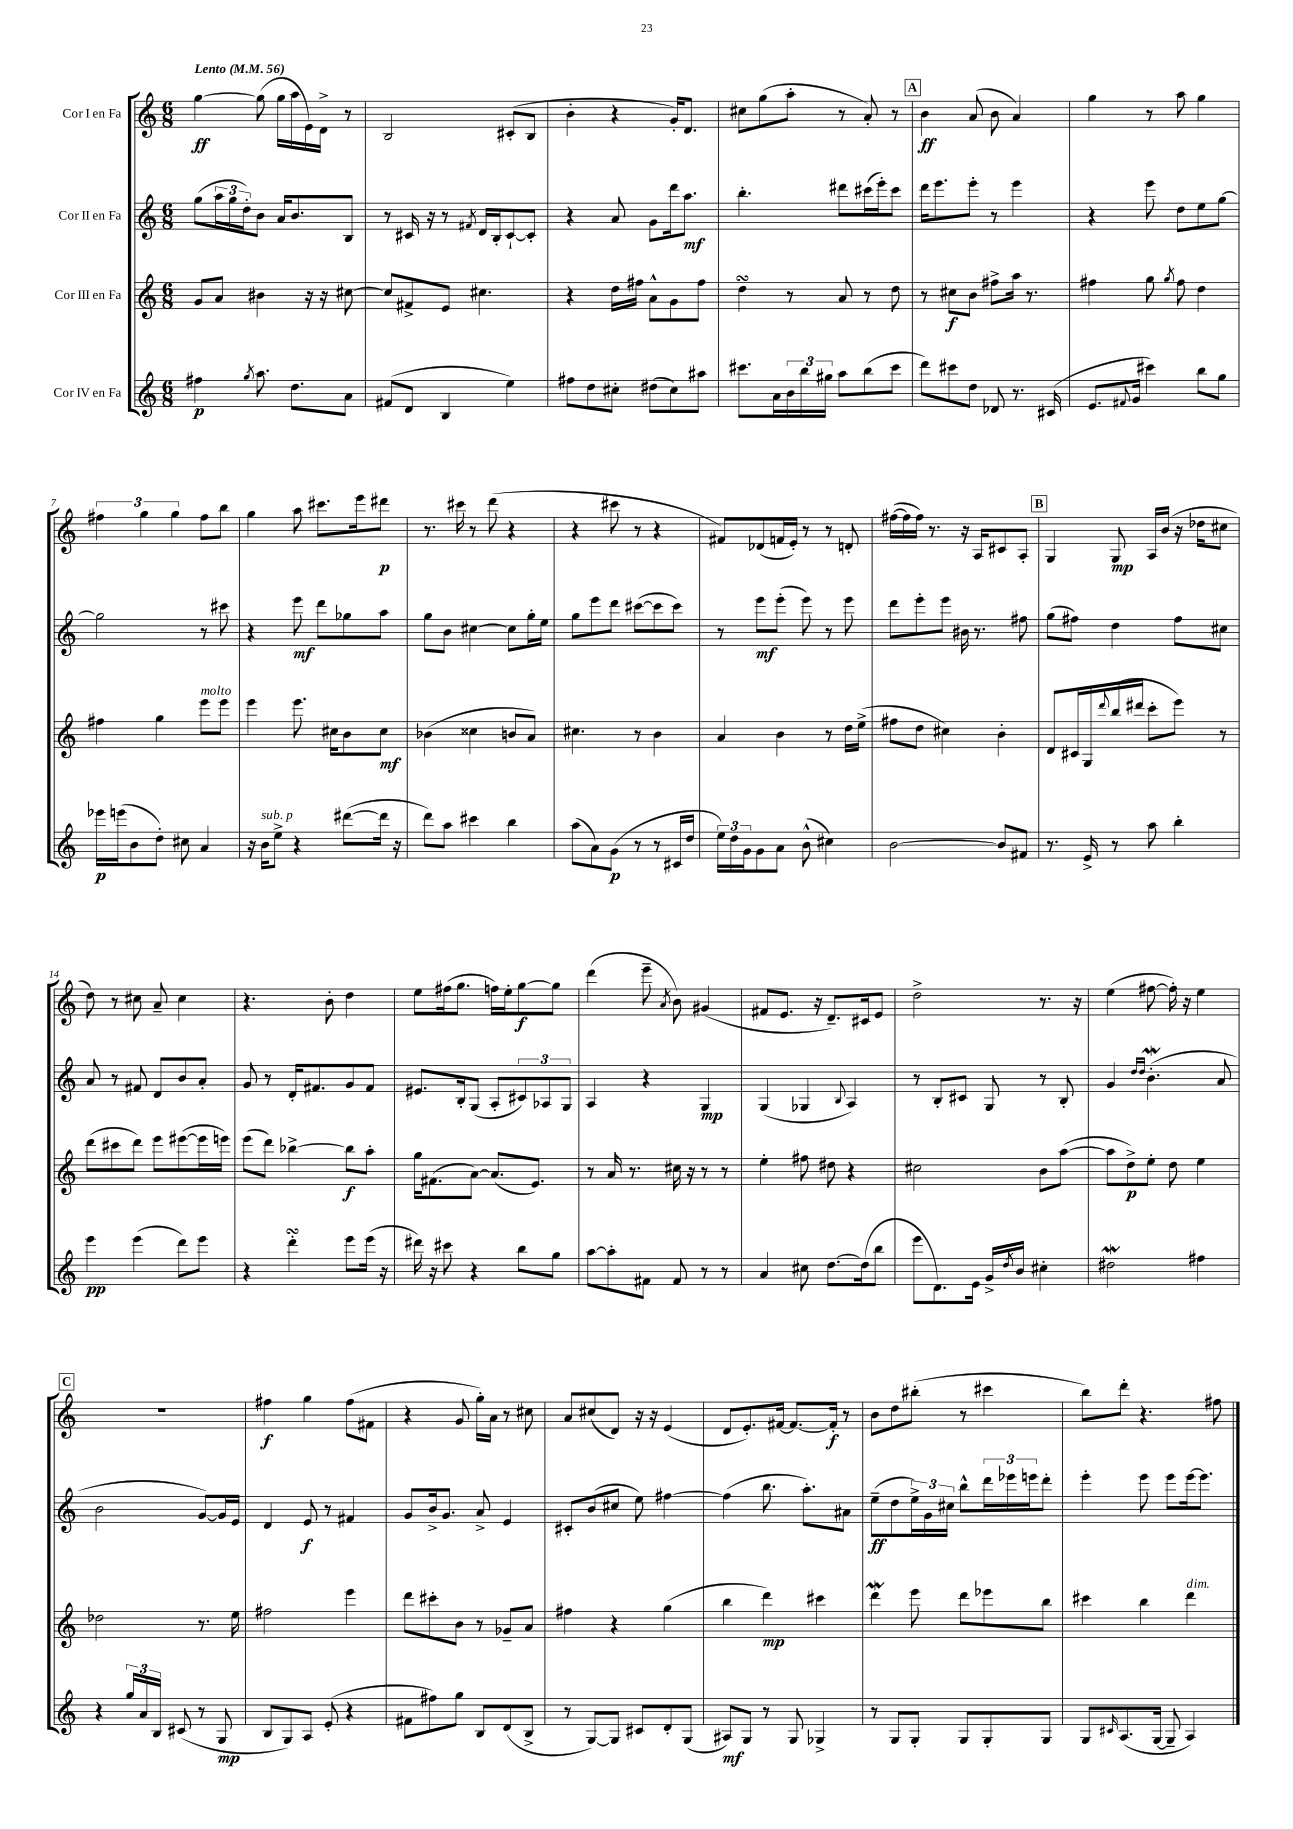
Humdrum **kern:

**kern	**dynam	**kern	**dynam	**kern	**dynam	**kern	**dynam
*part4	*part4	*part3	*part3	*part2	*part2	*part1	*part1
*staff4	*staff4	*staff3	*staff3	*staff2	*staff2	*staff1	*staff1
*I"Cor IV en Fa	*	*I"Cor III en Fa	*	*I"Cor II en Fa	*	*I"Cor I en Fa	*
*clefG2	*	*clefG2	*	*clefG2	*	*clefG2	*
*k[]	*	*k[]	*	*k[]	*	*k[]	*
*M6/8	*	*M6/8	*	*M6/8	*	*M6/8	*
*MM56	*	*MM56	*	*MM56	*	*MM56	*
=1	=1	=1	=1	=1	=1	=1	=1
!	!	!	!	!	!	!LO:TX:a:B:t=Lento	!
4ff#X\	p	8g/L	.	(8gg\L	.	[4gg\	ff
.	.	8a/J	.	24aa\L	.	.	.
.	.	.	.	24gg\	.	.	.
.	.	.	.	24dd'\J)	.	.	.
8qgg/	.	.	.	.	.	.	.
8.aa\	.	4b#X\	.	8b\J	.	(8gg\]	.
.	.	.	.	16a/KL	.	16gg\LL	.
8.dd\L	.	.	.	8.b/	.	16aa\	.
.	.	16r	.	.	.	16e\)	.
.	.	16r	.	.	.	16d^\JJ	.
8a\J	.	[8cc#X\	.	8B/J	.	8r	.
=2	=2	=2	=2	=2	=2	=2	=2
(8f#X/L	.	8cc#/L]	.	8r	.	2B/	.
8d/J	.	8f#X^/	.	16c#X/	.	.	.
.	.	.	.	16r	.	.	.
4B/	.	8e/J	.	8r	.	.	.
.	.	.	.	8qf#X/	.	.	.
.	.	4.cc#X\	.	16d/LL	.	.	.
.	.	.	.	16B'/J	.	.	.
4ee\)	.	.	.	[8c#`/	.	(8c#X'/L	.
.	.	.	.	8c#'/J]	.	8B/J	.
=3	=3	=3	=3	=3	=3	=3	=3
8ff#X\L	.	4r	.	4r	.	4b'\	.
8dd\	.	.	.	.	.	.	.
8cc#X'\J	.	16dd\LL	.	8a/	.	4r	.
.	.	16ff#X\JJ	.	.	.	.	.
(8dd#X\L	.	8a^^\L	.	8g\L	.	.	.
8cc#\)	.	8g\	.	16ddd\k	.	16g'/KL)	.
.	.	.	.	8.aa\J	mf	8.d/J	.
8aa#X\J	.	8ff#\J	.	.	.	.	.
=4	=4	=4	=4	=4	=4	=4	=4
8.ccc#X\L	.	4ddsSSS\	.	4.bb'\	.	8cc#X\L	.
.	.	.	.	.	.	(8gg\	.
16a\L	.	.	.	.	.	.	.
24b\	.	8r	.	.	.	8aa'\J	.
24bb\	.	.	.	.	.	.	.
24gg#X\JJ	.	.	.	.	.	.	.
8aa\L	.	8a/	.	8ddd#X\L	.	8r	.
(8bb\	.	8r	.	(16ccc#X\L	.	8a'/)	.
.	.	.	.	16eee'\J)	.	.	.
8ccc#\J	.	8dd\	.	8ccc#\J	.	8r	.
!!LO:REH:place=s1:t=A
=5	=5	=5	=5	=5	=5	=5	=5
8ddd\L)	.	8r	.	16ddd\KL	.	4b\	ff
.	.	.	.	8.eee\	.	.	.
8ccc#X\	.	8cc#X\L	f	.	.	.	.
8dd\J	.	8b\J	.	8eee'\J	.	(8a/	.
8d-X/	.	8ff#X^\L	.	8r	.	8b\	.
8.r	.	16aa\Jk	.	4eee\	.	4a/)	.
.	.	8.r	.	.	.	.	.
(16c#X/	.	.	.	.	.	.	.
=6	=6	=6	=6	=6	=6	=6	=6
8.e/L	.	4ff#X\	.	4r	.	4gg\	.
8qqf#X/	.	.	.	.	.	.	.
16g/Jk	.	.	.	.	.	.	.
4ccc#X\)	.	8gg\	.	8eee\	.	8r	.
.	.	8qgg/	.	.	.	.	.
.	.	8ff#\	.	8dd\L	.	8aa\	.
8bb\L	.	4dd\	.	8ee\	.	4gg\	.
8gg\J	.	.	.	[8gg\J	.	.	.
!!LO:LB:g=z
=7	=7	=7	=7	=7	=7	=7	=7
16eee-X\LL	p	4ff#X\	.	2gg\]	.	6ff#X\	.
(16eeen\J	.	.	.	.	.	.	.
8b\	.	.	.	.	.	.	.
.	.	.	.	.	.	6gg\	.
8dd'\J)	.	4gg\	.	.	.	.	.
.	.	.	.	.	.	6gg\	.
8cc#X\	.	.	.	.	.	.	.
!	!	!LO:TX:a:i:t=molto	!	!	!	!	!
4a/	.	8eee\L	.	8r	.	8ff#\L	.
.	.	8eee\J	.	8ccc#X\	.	8bb\J	.
=8	=8	=8	=8	=8	=8	=8	=8
16r	.	4eee\	.	4r	.	4gg\	.
!LO:TX:a:i:t=sub. p	!	!	!	!	!	!	!
16b\KL	.	.	.	.	.	.	.
8ee^\J	.	.	.	.	.	.	.
4r	.	8.eee\	.	8eee\	mf	8aa\	.
.	.	.	.	8ddd\L	.	8.ccc#X\L	.
.	.	16cc#X\KL	.	.	.	.	.
([8ddd#X\L	.	8b\	.	8gg-X\	.	.	.
.	.	.	.	.	.	16eee\k	.
16ddd#\Jk]	.	8cc#\J	mf	8aa\J	.	8ddd#X\J	p
16r	.	.	.	.	.	.	.
=9	=9	=9	=9	=9	=9	=9	=9
8ddd\L)	.	(4b-X\	.	8gg\L	.	8.r	.
8aa\J	.	.	.	8b\J	.	.	.
.	.	.	.	.	.	16ccc#X\	.
4ccc#X\	.	4cc##X\	.	[4cc#X\	.	8r	.
.	.	.	.	.	.	(8ddd\	.
4bb\	.	8bn/L	.	8cc#\L]	.	4r	.
.	.	8a/J)	.	16gg'\L	.	.	.
.	.	.	.	16ee\JJ	.	.	.
=10	=10	=10	=10	=10	=10	=10	=10
(8aa\L	.	4.cc#X\	.	8gg\L	.	4r	.
8a\)	.	.	.	8eee\	.	.	.
(8g\J	p	.	.	8ddd\J	.	8ccc#X\	.
8r	.	8r	.	([8ccc#X\L	.	8r	.
8r	.	4b\	.	8ccc#\]	.	4r	.
16c#X/LL	.	.	.	8ccc#\J)	.	.	.
16dd/JJ	.	.	.	.	.	.	.
=11	=11	=11	=11	=11	=11	=11	=11
24ee\LL)	.	4a/	.	8r	.	8f#X/L)	.
24dd\	.	.	.	.	.	.	.
24g\J	.	.	.	.	.	.	.
8g\	.	.	.	8eee\L	mf	(8d-X/	.
8a\J	.	4b\	.	(8eee'\J	.	16fn/L	.
.	.	.	.	.	.	16e'/JJ)	.
(8b^^\	.	.	.	8eee\)	.	8r	.
4cc#X\)	.	8r	.	8r	.	8r	.
.	.	16dd\LL	.	8eee\	.	8dn'/	.
.	.	(16ee^\JJ	.	.	.	.	.
=12	=12	=12	=12	=12	=12	=12	=12
[2b\	.	8ff#X\L	.	8ddd\L	.	([16ff#X\LL	.
.	.	.	.	.	.	16ff#\]	.
.	.	8dd\J	.	8eee'\	.	16ff#\JJ)	.
.	.	.	.	.	.	8.r	.
.	.	4cc#X\)	.	8eee\J	.	.	.
.	.	.	.	16b#X\	.	16r	.
.	.	.	.	8.r	.	16A/KL	.
8b/L]	.	4b'\	.	.	.	8c#X/	.
8f#X/J	.	.	.	8ff#X\	.	8A'/J	.
!!LO:REH:place=s1:t=B
=13	=13	=13	=13	=13	=13	=13	=13
8.r	.	8d/L	.	(8gg\L	.	4G/	.
.	.	16c#X/L	.	8ff#X\J)	.	.	.
16e^/	.	16G/	.	.	.	.	.
.	.	8qqddd/	.	.	.	.	.
8r	.	(16bb/	.	4dd\	.	8G/	mp
.	.	16ddd#X/JJ	.	.	.	.	.
8aa\	.	8ccc'\L	.	.	.	16A/LL	.
.	.	.	.	.	.	(16b/JJ	.
4bb'\	.	8eee\J)	.	8ff#\L	.	16r	.
.	.	.	.	.	.	16dd-X\KL	.
.	.	8r	.	8cc#X\J	.	8cc#X\J	.
!!LO:LB:g=z
=14	=14	=14	=14	=14	=14	=14	=14
4eee\	pp	(8ddd\L	.	8a/	.	8dd\)	.
.	.	8ccc#X\	.	8r	.	8r	.
(4eee\	.	8ddd\J)	.	8f#X/	.	8cc#X\	.
.	.	8eee\L	.	8d/L	.	8a~/	.
8ddd\L)	.	([8eee#X\	.	8b/	.	4cc#\	.
8eee\J	.	16eee#\L]	.	8a'/J	.	.	.
.	.	16eeen\JJ)	.	.	.	.	.
=15	=15	=15	=15	=15	=15	=15	=15
4r	.	(8eee\L	.	8g/	.	4.r	.
.	.	8ddd\J)	.	8r	.	.	.
4dddsSSS'\	.	[4bb-X^\	.	16d'/KL	.	.	.
.	.	.	.	8.f#X/	.	.	.
.	.	.	.	.	.	8b'\	.
8eee\L	.	8bb-\L]	f	8g/	.	4dd\	.
(16eee\Jk	.	8aa'\J	.	8f#/J	.	.	.
16r	.	.	.	.	.	.	.
=16	=16	=16	=16	=16	=16	=16	=16
16ddd#X\)	.	16gg\KL	.	8.e#X/L	.	8ee\L	.
16r	.	(8.f#X\	.	.	.	.	.
8ccc#X\	.	.	.	.	.	(16ff#X\k	.
.	.	.	.	16B'/k	.	8.gg\J	.
4r	.	[8a\J)	.	(8G/J	.	.	.
.	.	(8.a/L]	.	8A'/L	.	16ffn\LL)	.
.	.	.	.	.	.	16ee'\J	.
8bb\L	.	.	.	12c#X/)	.	[8gg\	f
.	.	8.e/J)	.	.	.	.	.
.	.	.	.	12A-X/	.	.	.
8gg\J	.	.	.	.	.	8gg\J]	.
.	.	.	.	12G/J	.	.	.
=17	=17	=17	=17	=17	=17	=17	=17
[8aa\L	.	8r	.	4A/	.	(4ddd\	.
8aa'\]	.	16a/	.	.	.	.	.
.	.	8.r	.	.	.	.	.
8f#X\J	.	.	.	4r	.	8eee~\	.
.	.	.	.	.	.	8qa/	.
8f#/	.	16cc#X\	.	.	.	8b\)	.
.	.	16r	.	.	.	.	.
8r	.	8r	.	4G/	mp	(4g#X/	.
8r	.	8r	.	.	.	.	.
=18	=18	=18	=18	=18	=18	=18	=18
4a/	.	4ee'\	.	(4G/	.	8f#X/L	.
.	.	.	.	.	.	8.e/J	.
8cc#X\	.	8ff#X\	.	4G-X/	.	.	.
.	.	.	.	.	.	16r	.
[8.dd\L	.	8dd#X\	.	.	.	8.d~/L)	.
.	.	.	.	8qqB/	.	.	.
.	.	4r	.	4A/)	.	.	.
(16dd\k]	.	.	.	.	.	16c#X/k	.
8bb\J	.	.	.	.	.	8e/J	.
=19	=19	=19	=19	=19	=19	=19	=19
8eee\L	.	2cc#X\	.	8r	.	2dd^\	.
8.d\)	.	.	.	8B'/L	.	.	.
.	.	.	.	8c#X/J	.	.	.
16e\Jk	.	.	.	.	.	.	.
16g^/LL	.	.	.	8G/	.	.	.
8qdd/	.	.	.	.	.	.	.
16b/JJ	.	.	.	.	.	.	.
4cc#X'\	.	8b\L	.	8r	.	8.r	.
.	.	([8aa\J	.	8B'/	.	.	.
.	.	.	.	.	.	16r	.
=20	=20	=20	=20	=20	=20	=20	=20
2dd#XW\	.	8aa\L]	.	4g/	.	(4ee\	.
.	.	8dd^\)	p	.	.	.	.
.	.	.	.	16qqdd/LL	.	.	.
.	.	.	.	16qqdd/JJ	.	.	.
.	.	8ee'\J	.	(4.bW'\	.	[8ff#X\	.
.	.	8dd\	.	.	.	16ff#'\])	.
.	.	.	.	.	.	16r	.
4ff#X\	.	4ee\	.	.	.	4ee\	.
.	.	.	.	8a/	.	.	.
!!LO:LB:g=z
!!LO:REH:place=s1:t=C
=21	=21	=21	=21	=21	=21	=21	=21
4r	.	2dd-X\	.	2b\	.	2.r	.
24gg/LL	.	.	.	.	.	.	.
24a/	.	.	.	.	.	.	.
24B/JJ	.	.	.	.	.	.	.
(8c#X/	.	.	.	.	.	.	.
8r	.	8.r	.	[8g/L)	.	.	.
8G/	mp	.	.	16g/L]	.	.	.
.	.	16ee\	.	16e/JJ	.	.	.
=22	=22	=22	=22	=22	=22	=22	=22
8B/L	.	2ff#X\	.	4d/	.	4ff#X\	f
8G/)	.	.	.	.	.	.	.
8A/J	.	.	.	8e/	f	4gg\	.
(8e'/	.	.	.	8r	.	.	.
4r	.	4eee\	.	4f#X/	.	(8ff#\L	.
.	.	.	.	.	.	8f#X\J	.
=23	=23	=23	=23	=23	=23	=23	=23
8f#X\L	.	8ddd\L	.	8g/L	.	4r	.
8ff#X\)	.	8ccc#X'\	.	16b^/k	.	.	.
.	.	.	.	8.g/J	.	.	.
8gg\J	.	8b\J	.	.	.	8g/	.
8B/L	.	8r	.	8a^/	.	16gg'\LL)	.
.	.	.	.	.	.	16a\JJ	.
(8d/	.	8g-X~/L	.	4e/	.	8r	.
8B^/J	.	8a/J	.	.	.	8cc#X\	.
=24	=24	=24	=24	=24	=24	=24	=24
8r	.	4ff#X\	.	8c#X'/L	.	8a/L	.
[8G/L)	.	.	.	(8b/	.	(8cc#X/	.
8G/J]	.	4r	.	8cc#X/J	.	8d/J)	.
8c#X/L	.	.	.	8ee\)	.	16r	.
.	.	.	.	.	.	16r	.
8d'/	.	(4gg\	.	[4ff#X\	.	(4e/	.
(8G/J	.	.	.	.	.	.	.
=25	=25	=25	=25	=25	=25	=25	=25
8A#X/L)	mf	4bb\	.	(4ff#\]	.	8d/L	.
8G/J	.	.	.	.	.	8.e'/)	.
8r	.	4ddd\)	mp	8.bb\	.	.	.
.	.	.	.	.	.	[16f#X/Jk	.
8G/	.	.	.	.	.	8.f#/L_	.
.	.	.	.	8.aa'\L)	.	.	.
4G-X^/	.	4ccc#X\	.	.	.	.	.
.	.	.	.	.	.	16f#'/Jk]	f
.	.	.	.	8a#X\J	.	8r	.
=26	=26	=26	=26	=26	=26	=26	=26
8r	.	4dddW\	.	(8ee~\L	ff	8b\L	.
8G/L	.	.	.	8dd\	.	8dd\	.
8G'/J	.	8eee\	.	24ee^\L)	.	(8bb#X'\J	.
.	.	.	.	24g\	.	.	.
.	.	.	.	24cc#X\JJ	.	.	.
8G/L	.	8ddd\L	.	8bb^^\L	.	8r	.
8G'/	.	8eee-X\	.	24ddd\L	.	4ccc#X\	.
.	.	.	.	24eee-X\	.	.	.
.	.	.	.	24eeen\J	.	.	.
8G/J	.	8bb\J	.	8ddd'\J	.	.	.
=27	=27	=27	=27	=27	=27	=27	=27
8G/L	.	4ccc#X\	.	4eee'\	.	8bb\L)	.
16qqc#X/	.	.	.	.	.	.	.
(8.A/	.	.	.	.	.	8ddd'\J	.
.	.	4bb\	.	8eee\	.	4.r	.
[16G/Jk	.	.	.	.	.	.	.
8G~/]	.	.	.	8eee\L	.	.	.
!	!	!LO:TX:a:i:t=dim.	!	!	!	!	!
4A/)	.	4ddd\	.	[16eee\k	.	.	.
.	.	.	.	8.eee\J]	.	.	.
.	.	.	.	.	.	8ff#X\	.
==	==	==	==	==	==	==	==
*-	*-	*-	*-	*-	*-	*-	*-
